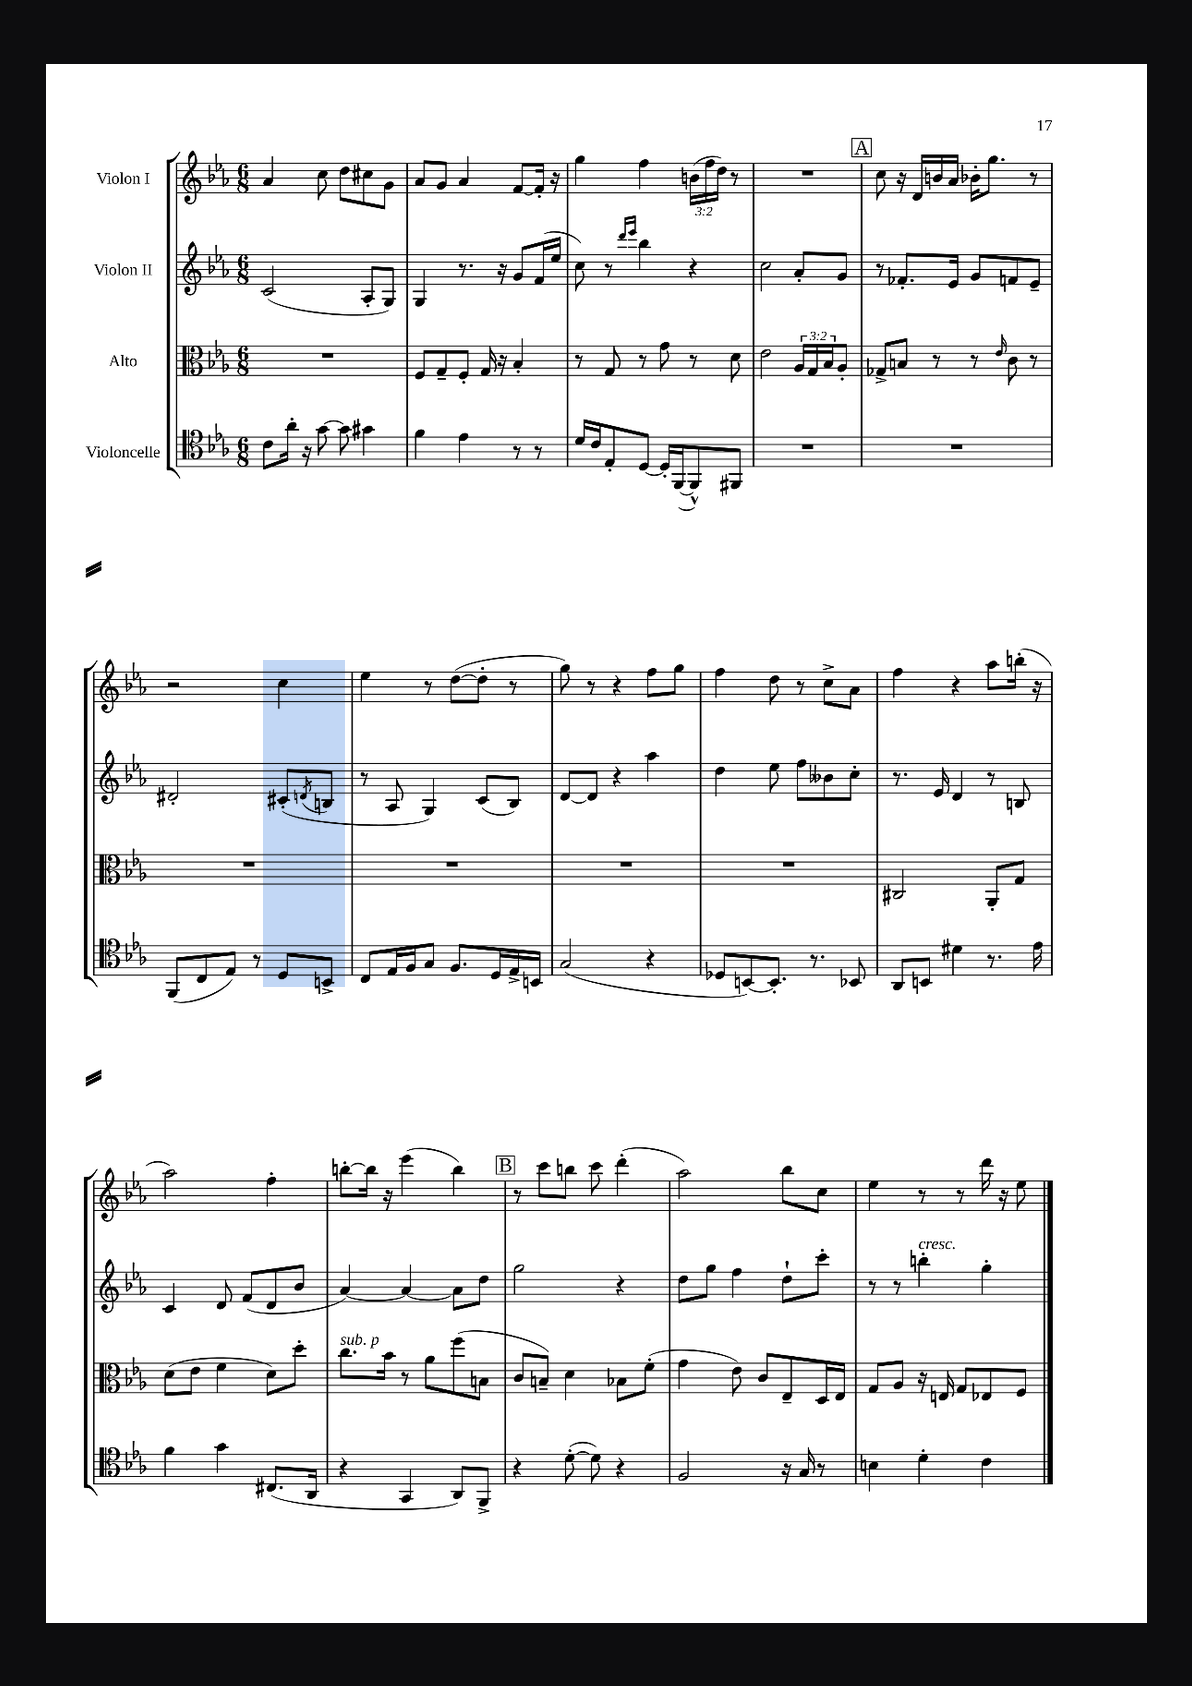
<<
\new StaffGroup <<
\new Staff = "s0" \with { instrumentName = "Violon I" } {
    \clef treble \key ees \major \numericTimeSignature \time 6/8 \override Staff.TupletNumber.text = #tuplet-number::calc-fraction-text
    aes'4 c''8 d''8 cis''8 g'8 |
    aes'8 g'8 aes'4 f'8~ f'16-. r16 |
    g''4 f''4 \tuplet 3/2 { b'16( f''16 d''16) } r8 |
    R2. |
    \mark \markup { \box "A" } c''8 r16 d'16 b'16 aes'16 bes'16-. g''8. r8 |
    r2 c''4 |
    ees''4 r8 d''8~( d''8-. r8 |
    g''8) r8 r4 f''8 g''8 |
    f''4 d''8 r8 c''8-> aes'8 |
    f''4 r4 aes''8 b''16-.( r16 |
    aes''2) f''4-. |
    b''8~-. b''16 r16 ees'''4( b''4) |
    \mark \markup { \box "B" } r8 c'''8 b''8 c'''8 d'''4-.( |
    aes''2) bes''8 c''8 |
    ees''4 r8 r8 d'''16 r16 ees''8 \bar "|." |
}
\new Staff = "s1" \with { instrumentName = "Violon II" } {
    \clef treble \key ees \major \numericTimeSignature \time 6/8
    c'2( aes8-. g8) |
    g4 r8. r16 g'8 f'16( ees''16 |
    c''8) r8 \grace { d'''16 ees'''16 } bes''4 r4 |
    c''2 aes'8-. g'8 |
    \mark \markup { \box "A" } r8 fes'8.-. ees'16 g'8 f'8 ees'8-- |
    dis'2-. cis'8-.( \acciaccatura { d'8 } b8 |
    r8 aes8 g4) c'8( bes8) |
    d'8~ d'8 r4 aes''4 |
    d''4 ees''8 f''8 beses'8 c''8-. |
    r8. ees'16 d'4 r8 b8 |
    c'4 d'8 f'8( d'8 bes'8 |
    aes'4~) aes'4~ aes'8 d''8 |
    \mark \markup { \box "B" } g''2 r4 |
    d''8 g''8 f''4 d''8-! c'''8-. |
    r8 r8 b''4-.^\markup { \italic "cresc." } g''4-. \bar "|." |
}
\new Staff = "s2" \with { instrumentName = "Alto" } {
    \clef alto \key ees \major \numericTimeSignature \time 6/8 \override Staff.TupletNumber.text = #tuplet-number::calc-fraction-text
    R2. |
    f8 g8-- f8-. g16 r16 bes4-. |
    r8 g8 r8 g'8 r8 d'8 |
    ees'2 \tuplet 3/2 { aes16 g16 bes16 } aes8-. |
    \mark \markup { \box "A" } ges8-> b8 r8 r8 \grace { ees'16 } c'8 r8 |
    R2. |
    R2. |
    R2. |
    R2. |
    cis2 aes,8-. g8 |
    d'8( ees'8 f'4 d'8) d''8-. |
    c''8.^\markup { \italic "sub. p" } bes'16 r8 aes'8 f''8( b8 |
    \mark \markup { \box "B" } c'8 b8--) d'4 bes8 f'8-.( |
    g'4 ees'8) c'8 ees8-- d16 ees16 |
    g8 aes8 r16 e16 g8 ees8 f8 \bar "|." |
}
\new Staff = "s3" \with { instrumentName = "Violoncelle" } {
    \clef tenor \key ees \major \numericTimeSignature \time 6/8
    c'8 aes'16-. r16 g'8~ g'8 gis'4 |
    f'4 ees'4 r8 r8 |
    d'16 c'16 ees8-. d8~ d16-. f,16~( f,8-^) fis,8 |
    R2. |
    \mark \markup { \box "A" } R2. |
    f,8( c8 ees8) r8 d8 b,8-> |
    c8 ees16 f16 g8 f8. d16 ees16-> b,16 |
    g2( r4 |
    des8 b,8~) b,8.-. r8. bes,8 |
    aes,8 b,8 dis'4 r8. ees'16 |
    f'4 g'4 cis8.( aes,16 |
    r4 g,4 aes,8) f,8-> |
    \mark \markup { \box "B" } r4 d'8~-.( d'8) r4 |
    f2 r16 g16 r8 |
    b4 d'4-. c'4 \bar "|." |
}
>>
>>
\layout { \context { \Score \remove "Bar_number_engraver" } }
